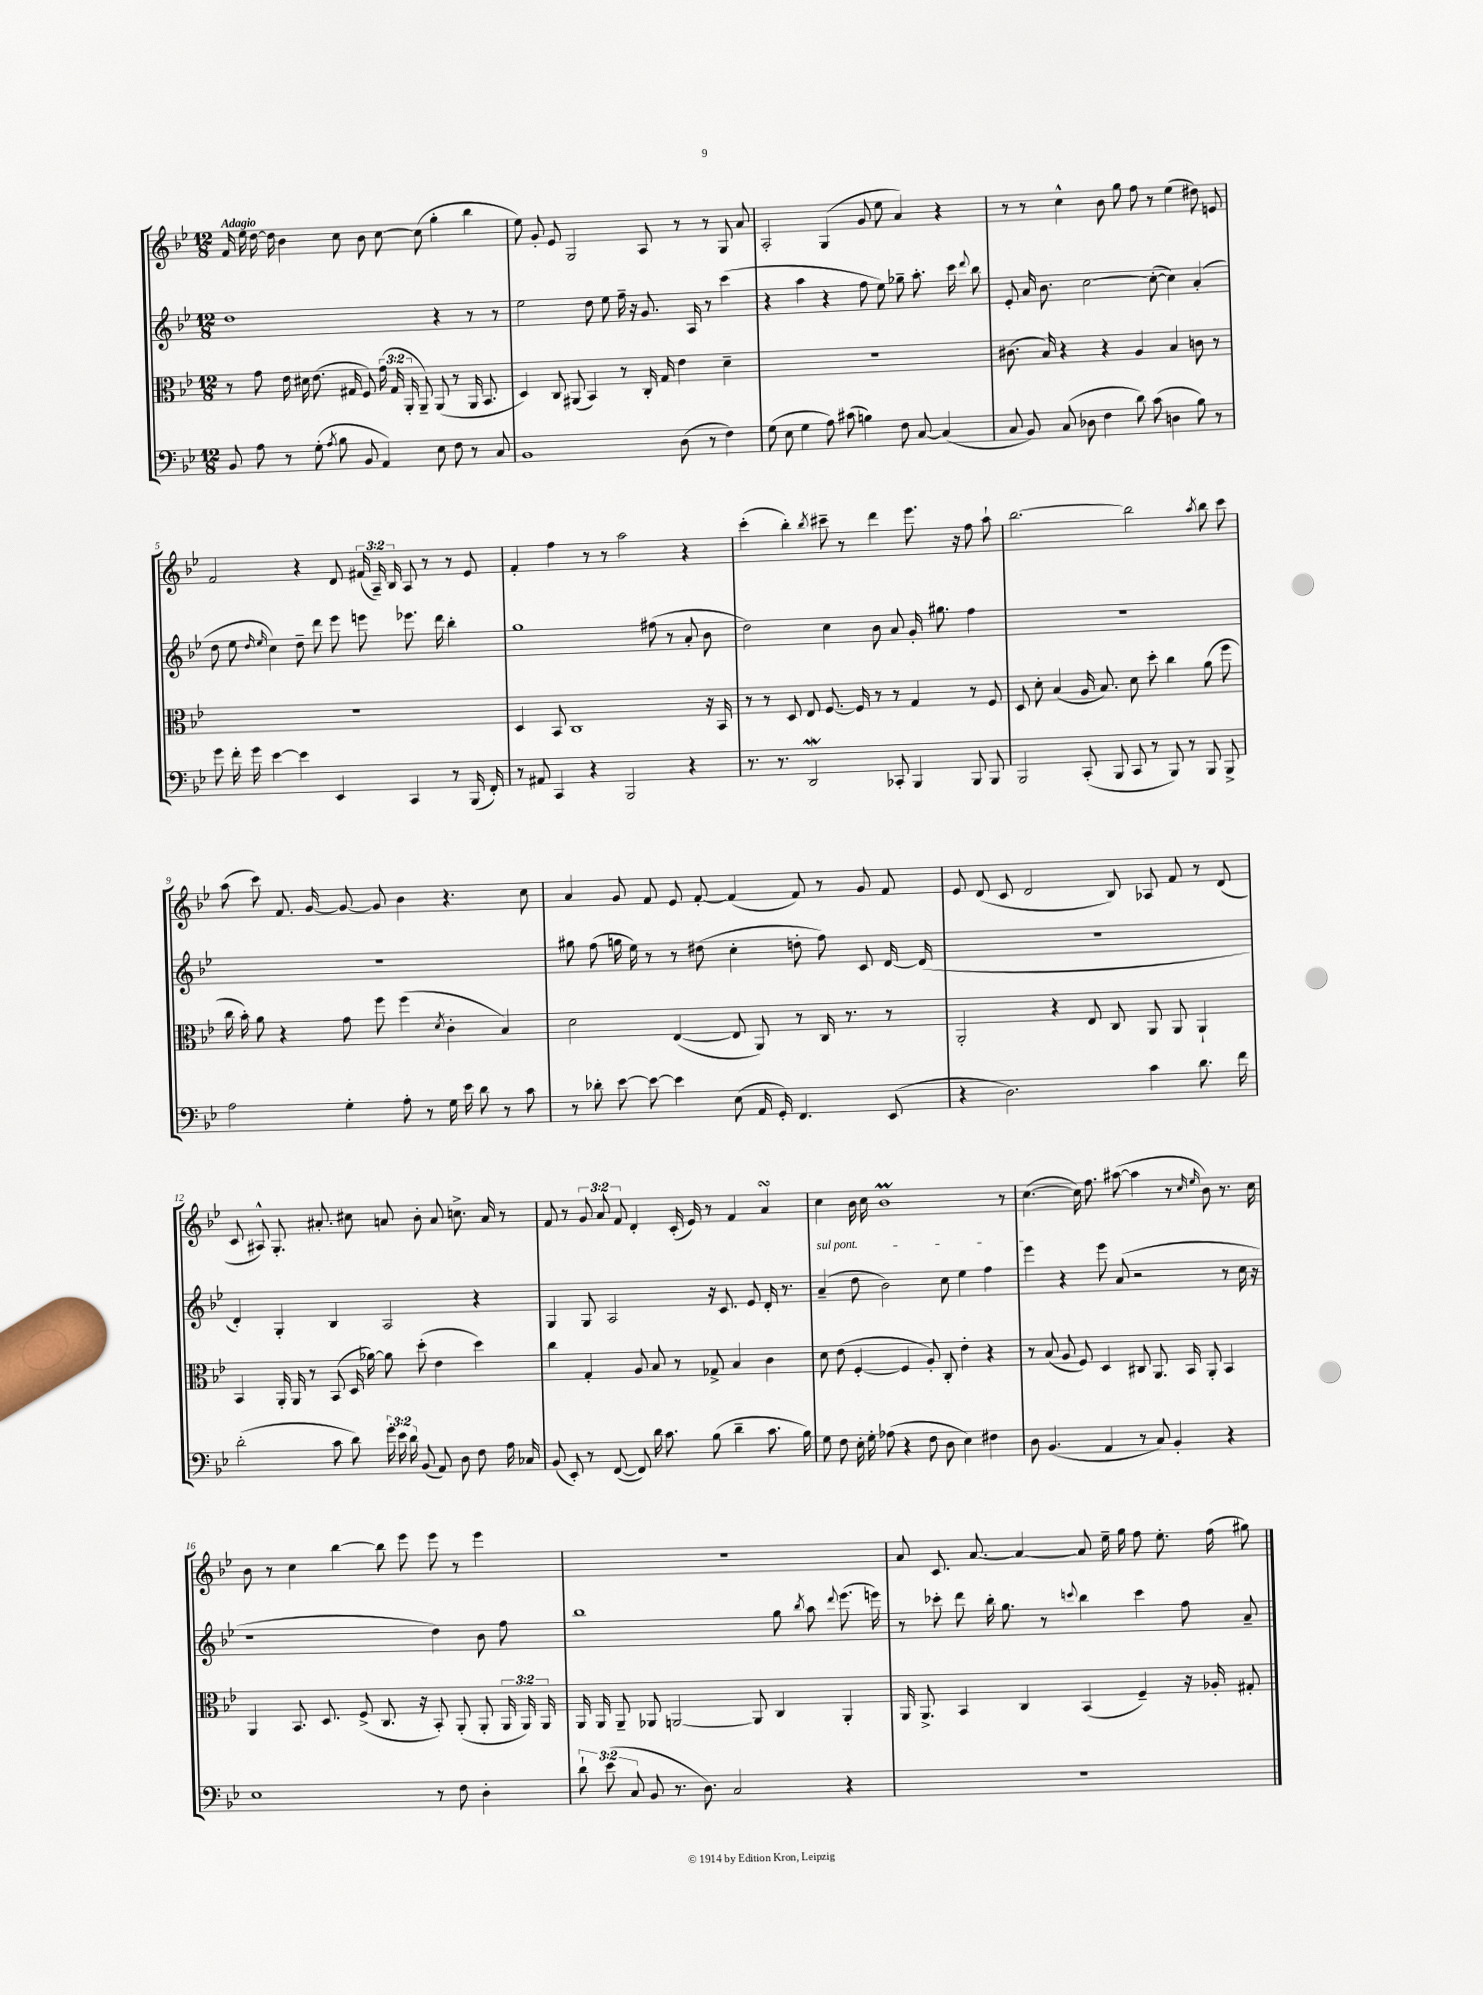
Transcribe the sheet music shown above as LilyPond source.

<<
\new StaffGroup <<
\new Staff = "s0" {
    \clef treble \key bes \major \numericTimeSignature \time 12/8 \override Staff.TupletNumber.text = #tuplet-number::calc-fraction-text \tempo "Adagio"
    \autoBeamOff f'16 ees''16 d''16~ d''16 bes'4 c''8 bes'8 c''8~ c''8( g''4-. bes''4 |
    ees''8) g'8-. ees'8 g2 a8 r8 r8 g8 a'8 |
    a2-. g4( g'8 ees''8 a'4) r4 |
    r8 r8 c''4-^ bes'8 g''8 f''8 r8 ees''4( dis''8) e'8 |
    f'2 r4 d'8 \tuplet 3/2 { fis'16( a16--) bes16 } a8 r8 r8 ees'8 |
    f'4-. f''4 r8 r8 a''2 r4 |
    c'''4-.( bes''4-.) \acciaccatura { bes''8 } cis'''8-- r8 d'''4 ees'''8. r16 f''8 a''8-! |
    bes''2.~ bes''2 \acciaccatura { a''8 } bes''8 c'''8 |
    a''8( c'''8) f'8. g'16~ g'8~ g'8 bes'4 r4. c''8 |
    a'4 g'8 f'8 ees'8 f'8~-. f'4( f'8) r8 g'8 f'8 |
    ees'8 d'8( c'8 d'2 bes8) aes8 f'8 r8 d'8( |
    c'8 ais8-^) g8.-. ais'8.-. cis''8 a'8 bes'8-. a'8 c''8.-> a'16 r8 |
    f'8 r8 \tuplet 3/2 { g'8 a'8 f'8 } d'4-. c'16-.( ees'16) r8 f'4 a'4\turn |
    c''4 bes'16 c''16 bes'1\prall r8 |
    c''4.~( c''16) f''8. ais''8~( ais''4 r8 \grace { c''16 ees''16 } bes'8) r8. c''16 |
    bes'8 r8 c''4 bes''4~ bes''8 ees'''8 ees'''8 r8 ees'''4 |
    R1. |
    a'8 c'8. a'8.~ a'4~ a'8 ees''16-- g''16 f''8 ees''8.-. f''16( gis''8) \bar "|." |
}
\new Staff = "s1" {
    \clef treble \key bes \major \numericTimeSignature \time 12/8
    \autoBeamOff d''1 r4 r8 r8 |
    ees''2 d''8 ees''8 f''16-- r16 g'8. a16 r8 c'''4( |
    r4 a''4 r4 f''8 ees''8) ges''8-- a''8.-. c'''16 \appoggiatura { d'''8 } bes''8 |
    ees'8-. a'16 bes'8. c''2~ c''8~-.( c''4) a'4-.( |
    d''8 ees''8 \grace { d''16 ees''16 } c''4) d''8-- d'''8 ees'''8 e'''8 ees'''8. d'''16 bes''4-. |
    g''1 fis''8( r8 a'8-. bes'8 |
    d''2) c''4 bes'8 a'8 g'16-. gis''8. f''4 |
    R1. |
    R1. |
    gis''8 f''8( g''16 ees''16) r8 r8 dis''8( c''4-. d''8-. f''8) c'8 d'16~ d'16( |
    R1. |
    d'4-.) g4-. bes4 a2 r4 |
    g4 g8 a2 r16 c'8. ees'8 d'16-. r8. |
    \once \override TextSpanner.bound-details.left.text = \markup { \italic "sul pont." } a'4--\startTextSpan( d''8 bes'2) c''8 ees''4 f''4 |
    ees'''4\stopTextSpan r4 ees'''8 a'8( r2 r8 c''16 r16 |
    r1 d''4) bes'8 f''8 |
    bes''1 g''8 \acciaccatura { bes''8 } a''8 \appoggiatura { d'''8 } ees'''8.( e'''16) |
    r8 ces'''8-. d'''8 bes''16-. g''8. r8 \appoggiatura { c'''8 } bes''4 c'''4 f''8 a'8-- \bar "|." |
}
\new Staff = "s2" {
    \clef alto \key bes \major \numericTimeSignature \time 12/8 \override Staff.TupletNumber.text = #tuplet-number::calc-fraction-text
    \autoBeamOff r8 g'8 ees'16 dis'16 ees'8.( gis16 f8) \tuplet 3/2 { g'16( gis16 a,16-. } a,8--) a,8( r8 a,16 bes,8. |
    d4) c8 ais,8( bes,4) r8 c16-. g16 ees'4 d'4-- |
    R1. |
    cis'8.( bes16) r4 r4 a4 bes4 c'8 r8 |
    R1. |
    d4 bes,8 c1 r16 bes,16 |
    r8 r8 d8 ees8 f8.~ f16 r8 r8 g4 r8 f8 |
    d8 d'8-. bes4( a16 bes8.) d'8 d''8-. c''4 a'8( f''8 |
    c''16 bes'16-.) a'8 r4 g'8 f''8 f''4( \acciaccatura { d'8 } c'4-. bes4) |
    d'2 ees4~( ees8 a,8) r8 c16 r8. r8 |
    a,2-. r4 ees8 c8 a,8 a,8 a,4-! |
    bes,4 a,16-. a,16 r8 bes,8( d16 aes'16~) aes'8 d''8-.( ees'4 d''4) |
    c''4 g4-. a8 bes8 r8 ges8-> bes4 c'4 |
    d'8 ees'8( f4~-. f4 a8-.) c8-. ees'4-. r4 |
    r8 bes8( a8 f8) d4 cis8 a,8. bes,16 a,8-. bes,4 |
    a,4 bes,8. d8. f8->( c8. r16 bes,8-.) a,8-.( a,8-. \tuplet 3/2 { a,16 a,16) a,16 } |
    a,16 a,16 a,8-- aes,8 a,2~ a,8 c4 a,4-. |
    a,16 a,8.-> bes,4 c4 bes,4( f4--) r16 aes16-. gis8-. \bar "|." |
}
\new Staff = "s3" {
    \clef bass \key bes \major \numericTimeSignature \time 12/8 \override Staff.TupletNumber.text = #tuplet-number::calc-fraction-text
    \autoBeamOff bes,8 a8 r8 g8-.( \acciaccatura { a8 } bes8 bes,8 a,4) ees8 f8 r8 c8 |
    bes,1 d8( r8 f4) |
    g8( ees8 g4 a8) cis'8( b4) f8 c8~ c4( |
    c8 bes,8) c8( des8 f4 d'8) c'8( d4 bes8) r8 |
    g'8 f'16-. g'16 ees'4~ ees'4 ees,4 c,4 r8 bes,,16( f,16-.) |
    r8 ais,8 c,4 r4 bes,,2 r4 |
    r8. r8. d,2\mordent ces,8-. bes,,4 bes,,8 bes,,8 |
    bes,,2 c,8-.( bes,,8 c,8 r8 bes,,8) r8 bes,,8 bes,,8-> |
    a2 g4-. a8-. r8 g16 ees'16 d'8 r8 c'8 |
    r8 des'8-. ees'8~ ees'8~ ees'4 ees8( a,16 g,16-.) f,4. ees,8( |
    r4 d2.) c'4 d'8. f'16 |
    d'2-.( c'8 d'8) \tuplet 3/2 { g'16-. ees'16 d'16 } bes,8( a,8) d8 f8 a16 ces16 |
    bes,8( ees,8-.) r8 f,8~( f,8) d'16 c'8. bes8( d'4-- c'8. bes16) |
    g8 f8 ees16-. g16-. aes8( r4 f8 d8 ees4) fis4 |
    d8 bes,4.( a,4 r8 c8) bes,4-. r4 |
    ees1 r8 f8 d4-. |
    \tuplet 3/2 { d'8-! ees'8( c8 } bes,8 r8. d8.) c2 r4 |
    R1. \bar "|." |
}
>>
>>
